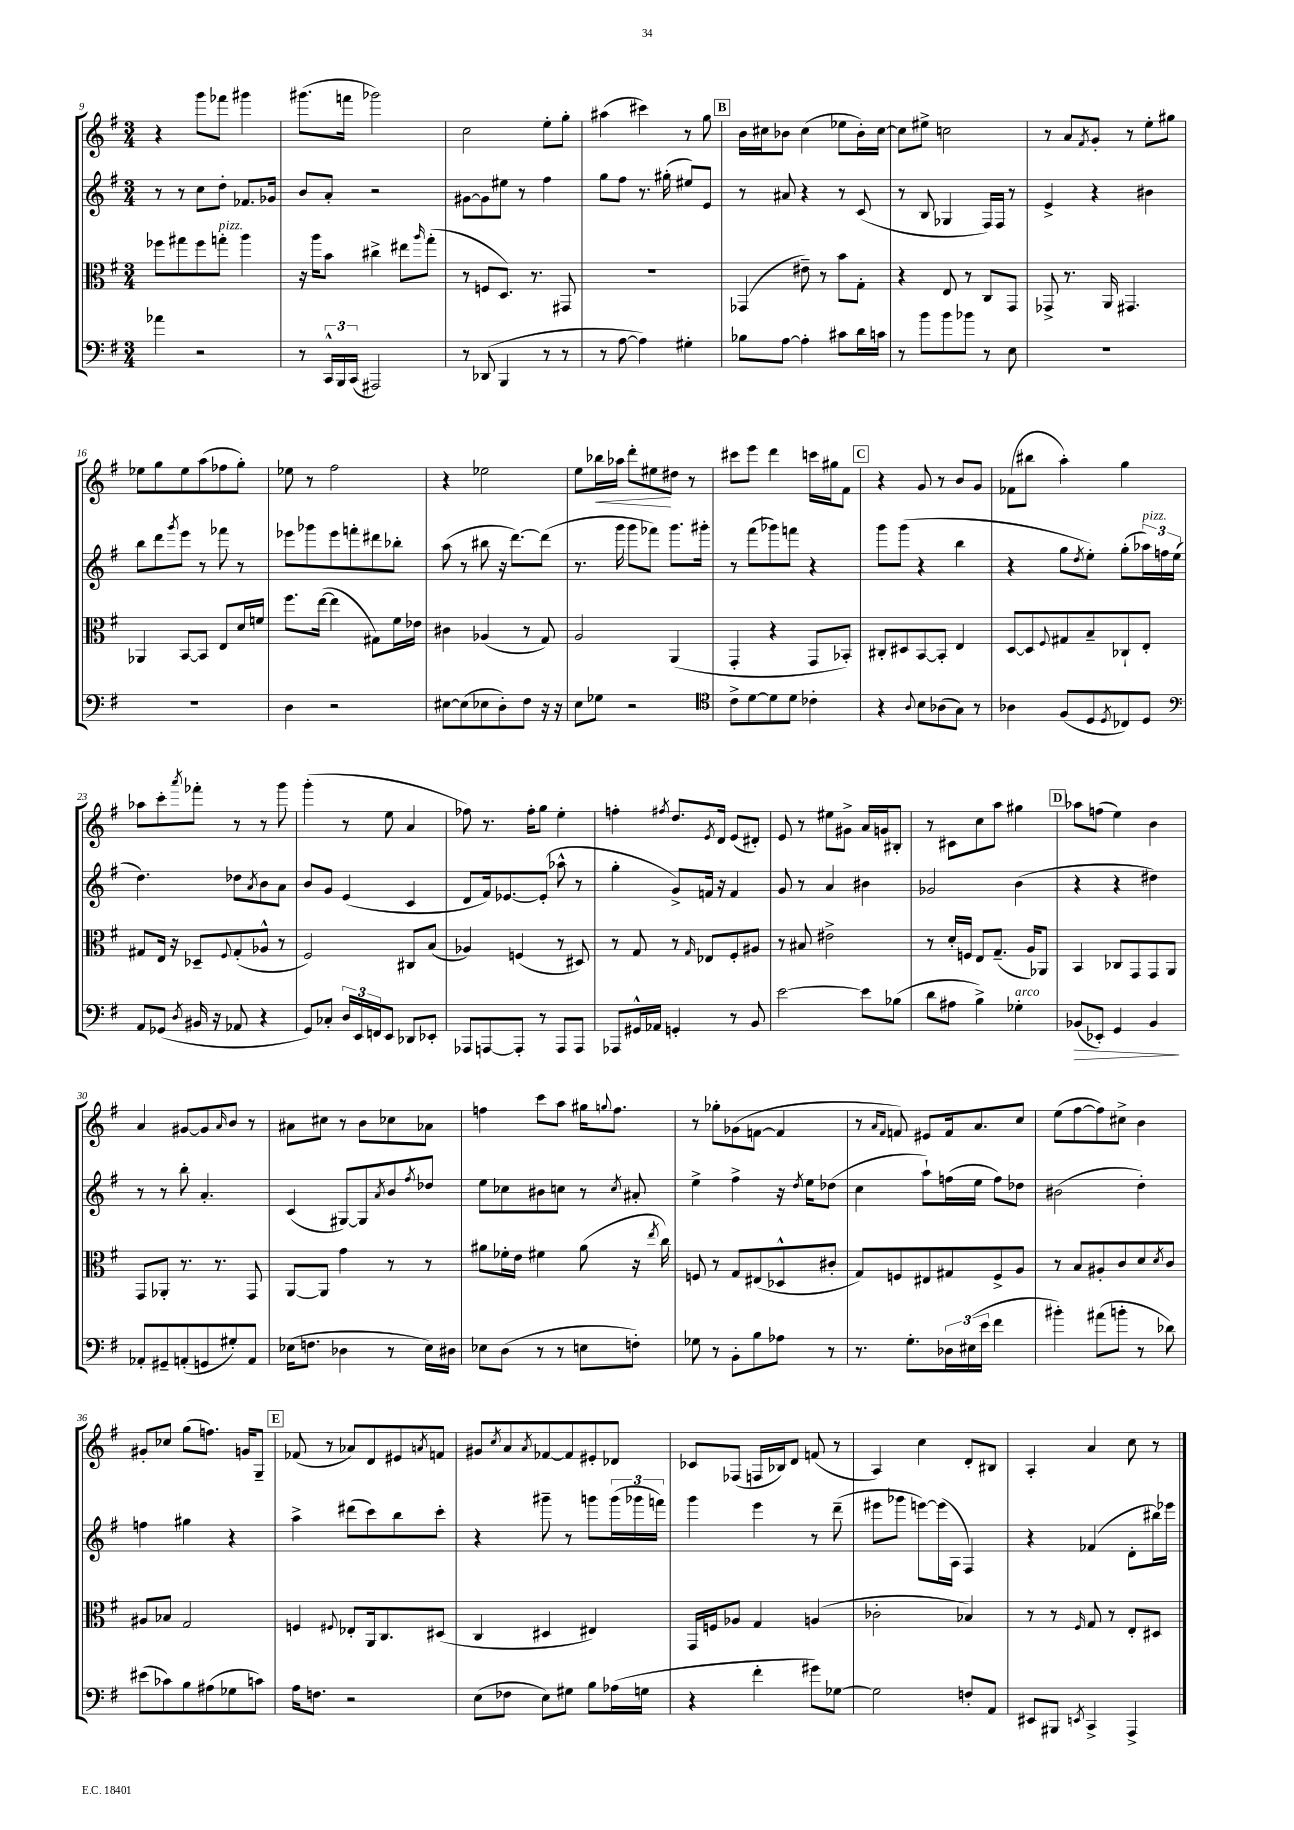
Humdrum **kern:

**kern	**kern	**kern	**kern
*staff4	*staff3	*staff2	*staff1
*clefF4	*clefC3	*clefG2	*clefG2
*k[f#]	*k[f#]	*k[f#]	*k[f#]
*M3/4	*M3/4	*M3/4	*M3/4
4a-	8ff-	8r	4r
.	8gg#	8r	.
2r	8ff-	8cc	8ggg
.	8gg'	8dd'	8fff-
.	4aa	8.f-	4ggg#
.	.	16g-	.
=	=	=	=
8r	16r	8b	(8.ggg#
.	16aa	.	.
24CC^^	8b	8a'	.
24BBB	.	.	.
.	.	.	16fff
(24CC	.	.	.
2AAA#)	4cc#^	2r	2ggg-)
.	8ee#	.	.
.	16qqaa	.	.
.	(8gg'	.	.
=	=	=	=
8r	8r	[8g#	2cc
(8DD-	8F	8g#]	.
4BBB	8.D)	8ee#	.
.	.	8r	.
.	8.r	.	.
8r	.	4ff#	8ee'
8r	8GG#	.	8gg'
=	=	=	=
8r	2.r	8gg	(4aa#
[8A	.	8ff#	.
4A])	.	8.r	4ccc#)
.	.	(16gg#'	.
4G#'	.	8ee#)	8r
.	.	8e	8gg
=	=	=	=
8B-	(4GG-	8r	16b
.	.	.	16cc#
[8A	.	8a#	8b-
4A']	8e#~)	4r	(4cc#
.	8r	.	.
8c#	8b	8r	8ee-
16d	8G'	(8c	16b-')
16c	.	.	[16cc#
=	=	=	=
8r	4r	8r	8cc#]
8b	.	8B	8ee#^
8b	8E	4G-	2cc
8b-	8r	.	.
8r	8C	16F#)	.
.	.	16F#	.
8E	8GG	8r	.
=	=	=	=
2.r	8GG-^	4e^	8r
.	8.r	.	8a
.	.	.	8qf#
.	.	4r	8g'
.	16AA	.	.
.	4.GG#	.	8r
.	.	4b#	8ee'
.	.	.	8gg#
=	=	=	=
2.r	4AA-	8bb	8ee-
.	.	8ddd	8gg
.	.	8qggg	.
.	[8BB	8eee	8ee-
.	8BB]	8r	(8aa
.	8E	8fff-	8ff-
.	16d	8r	8gg')
.	16f	.	.
=	=	=	=
4D	8.ff#	8eee-	8ee-
.	.	8ggg-	8r
.	([16ee	.	.
2r	4ee]	8eee-	2ff#
.	.	8fff'	.
.	8G#)	8ddd#	.
.	16f#	8bb-'	.
.	16e-	.	.
=	=	=	=
[8E#	4c#	(8aa	4r
(8E#]	.	8r	.
8E-	(4A-	8bb#	2ee-
8D')	.	16r	.
.	.	[8.ddd)	.
8F#	8r	.	.
16r	8G)	(8ddd]	.
16r	.	.	.
=	=	=	=
8E	2A	8.r	8ee
8G-	.	.	16bb-
.	.	16ggg	16aa-
2r	.	8ggg	8ddd'
.	.	8fff-)	8ee#
.	(4AA	8.ggg	8dd#
.	.	.	8r
.	.	16ggg#'	.
=	=	=	=
*clefC4	*	*	*
8c^	4GG'	8r	8ccc#
[8d	.	(8fff#	8eee
8d]	4r	8ggg-)	4ddd
8d	.	8fff	.
4c-'	8GG	4r	16ccc
.	.	.	16gg#
.	8BB-')	.	8f#
=	=	=	=
4r	8C#'	8ggg	4r
.	8D#	(8ggg	.
8qqA	.	.	.
8B	[8BB	4r	8g
(8A-	8BB']	.	8r
8G)	4E	4bb	8b
8r	.	.	8g
=	=	=	=
4A-	[8D	4r	(8f-
.	8D]	.	8bb#
.	8qqF#	.	.
(8F#	8G#	8gg	4aa')
.	.	8qdd	.
8D	8B~	8ee')	.
8qD	.	.	.
8C-)	8C-`	(8gg'	4gg
8D	8E'	24aa-)	.
.	.	24ff	.
.	.	(24ee	.
=	=	=	=
*clefF4	*	*	*
8AA	8G#	4.dd)	8aa-
(8GG-	16E	.	8ccc'
.	16r	.	.
8qD	.	.	8qaaa
16BB#	8D-~	.	8fff-'
16r	.	.	.
.	8qqF#	.	.
8AA-	(8G#'	8dd-	8r
.	.	8qa	.
4r	8A-^^	8b	8r
.	8r	8a	8ggg
=	=	=	=
8GG)	2F#)	8b	(4ggg'
8C-'	.	8g	.
24D	.	(4e	8r
24EE	.	.	.
24FF	.	.	.
8EE	.	.	8ee
8DD-	8C#	4c	4a
8EE-'	(8B	.	.
=	=	=	=
8AAA-	4A-)	8d	8ff-)
[8AAA	.	16f#)	8.r
.	.	[8.e-	.
8AAA']	(4F	.	.
.	.	.	16ff-'
8r	.	(8e-']	8gg
8AAA	8r	8aa-^^	4ee'
8AAA	8D#)	8r	.
=	=	=	=
8AAA-	8r	4gg'	4ff'
16GG#^^	8G	.	.
16AA-	.	.	.
.	.	.	8qff#
4GG'	8r	8g^)	8.dd
.	16qqG	.	.
.	8E-	16f	.
.	.	.	8qe
.	.	16r	16d
8r	8F#'	4f	(8e
8BB	8A#	.	8d#')
=	=	=	=
[2e	8r	8g	8e
.	8B#	8r	8r
.	2e#^	4a	8ee#
.	.	.	8g#^
8e]	.	4b#	16a
.	.	.	16g
(8B-	.	.	8B#'
=	=	=	=
8d	8r	2g-	8r
8A#	16d'	.	8c#
.	16F	.	.
4B^)	8E	.	8cc
.	(8.G~	.	8aa
4G-'	.	(4b	4gg#
.	16A)	.	.
.	8AA-	.	.
=	=	=	=
(8BB-	4BB	4r	8aa-
8EE-')	.	.	(8ff
4GG	8C-	4r	4ee)
.	8GG	.	.
4BB-	8GG	4dd#)	4b
.	8AA	.	.
=	=	=	=
8AA-'	8GG	8r	4a
8GG#~	8AA-'	8r	.
(8AA'	8.r	8bb'	[8g#
8GG	.	4.a'	8g#]
.	8.r	.	.
.	.	.	16qqa
8G#')	.	.	8b
8AA	8GG	.	8r
=	=	=	=
(16E-	[8AA	(4c	8a#
8.F	.	.	.
.	8AA]	.	8cc#
4D-	4g	[8G#)	8r
.	.	8G#]	8b
.	.	8qa	.
8r	8r	8b	8cc-
.	.	8qff#	.
16E-)	8r	8dd-	8a-
16D#	.	.	.
=	=	=	=
8E-	8a#	8ee	4ff
(8D	16f-'	8cc-	.
.	16e	.	.
8r	4f#	8b#	8ccc
8r	.	8cc	8aa
8E	(8a#	8r	16gg#
.	.	.	8qqgg
.	.	.	8.ff
.	.	8qcc	.
8F')	16r	8a#'	.
.	8qee	.	.
.	16cc)	.	.
=	=	=	=
8G-	8F	4ee^	8r
8r	8r	.	8gg-'
8BB'	8G	4ff#^	(8g-
8B	(8E#	.	[8f
8A-	8D-^^	16r	4f]
.	.	8qdd	.
.	.	16ee	.
8r	8c#'	(8dd-	.
=	=	=	=
8.r	8G)	4cc	8r
.	.	.	16qqa
.	.	.	16qqf#
.	8F	.	8f)
8.G'	.	.	.
.	8E#	8aa`)	8e#
24D-	8G#	(16ff	16f
(24E#	.	.	.
.	.	16ee	8.a
24e	.	.	.
4f#	8F^	8ff)	.
.	8A	8dd-	8cc
=	=	=	=
4b#')	8r	(2b#	(8ee
.	8B	.	[8ff#
(8a#	8A#'	.	8ff#])
8b'	8c	.	8cc#^
8r	8d	4dd')	4b
.	8qd	.	.
8d-)	8c	.	.
=	=	=	=
(8e#	8A#	4ff	8g#'
8c-)	8B-	.	8cc-
8B	2G	4gg#	(8gg
(8A#	.	.	8.ff)
8G-	.	4r	.
.	.	.	16g
8c)	.	.	8G~
=	=	=	=
16A	4F	4aa^	(8f-
8.F	.	.	.
.	.	.	8r
.	8qqF#	.	.
2r	8E-'	(8ddd#	8a-)
.	16AA	8ccc)	8d
.	8.C	.	.
.	.	8bb	8e#
.	.	.	8qa
.	(8D#	8ccc'	8f
=	=	=	=
(8E	4C	4r	8g#
.	.	.	8qcc
8F-	.	.	8a
.	.	.	8qa
8E)	4D#	8ggg#~	[8f-
8G#	.	8r	8f-]
8B	4E#)	8ggg	8e#'
(16A-	.	(24ggg	8d-
.	.	24ggg-	.
16G	.	.	.
.	.	24fff)	.
=	=	=	=
4r	16GG	4ggg	8c-
.	16F	.	.
.	8A-	.	(8F-
4f#'	4G	4eee	16F
.	.	.	16B-)
.	.	.	8d
8g#)	(4A	8r	(8f
[8G-	.	(8ddd~	8r
=	=	=	=
2G-]	2c-'	8eee#	4A)
.	.	8ggg-	.
.	.	[8eee)	4cc
.	.	(16eee]	.
.	.	16A	.
8F'	4B-)	4F#)	8d'
8AA	.	.	8B#
=	=	=	=
8EE#	8r	4r	4A'
8BBB#	8r	.	.
8qEE	16qqF#	.	.
4CC^	8G	(4f-	4a
.	8r	.	.
4AAA^	8E'	8d'	8cc
.	8D#	16bb#)	8r
.	.	16eee-	.
==	==	==	==
*-	*-	*-	*-
